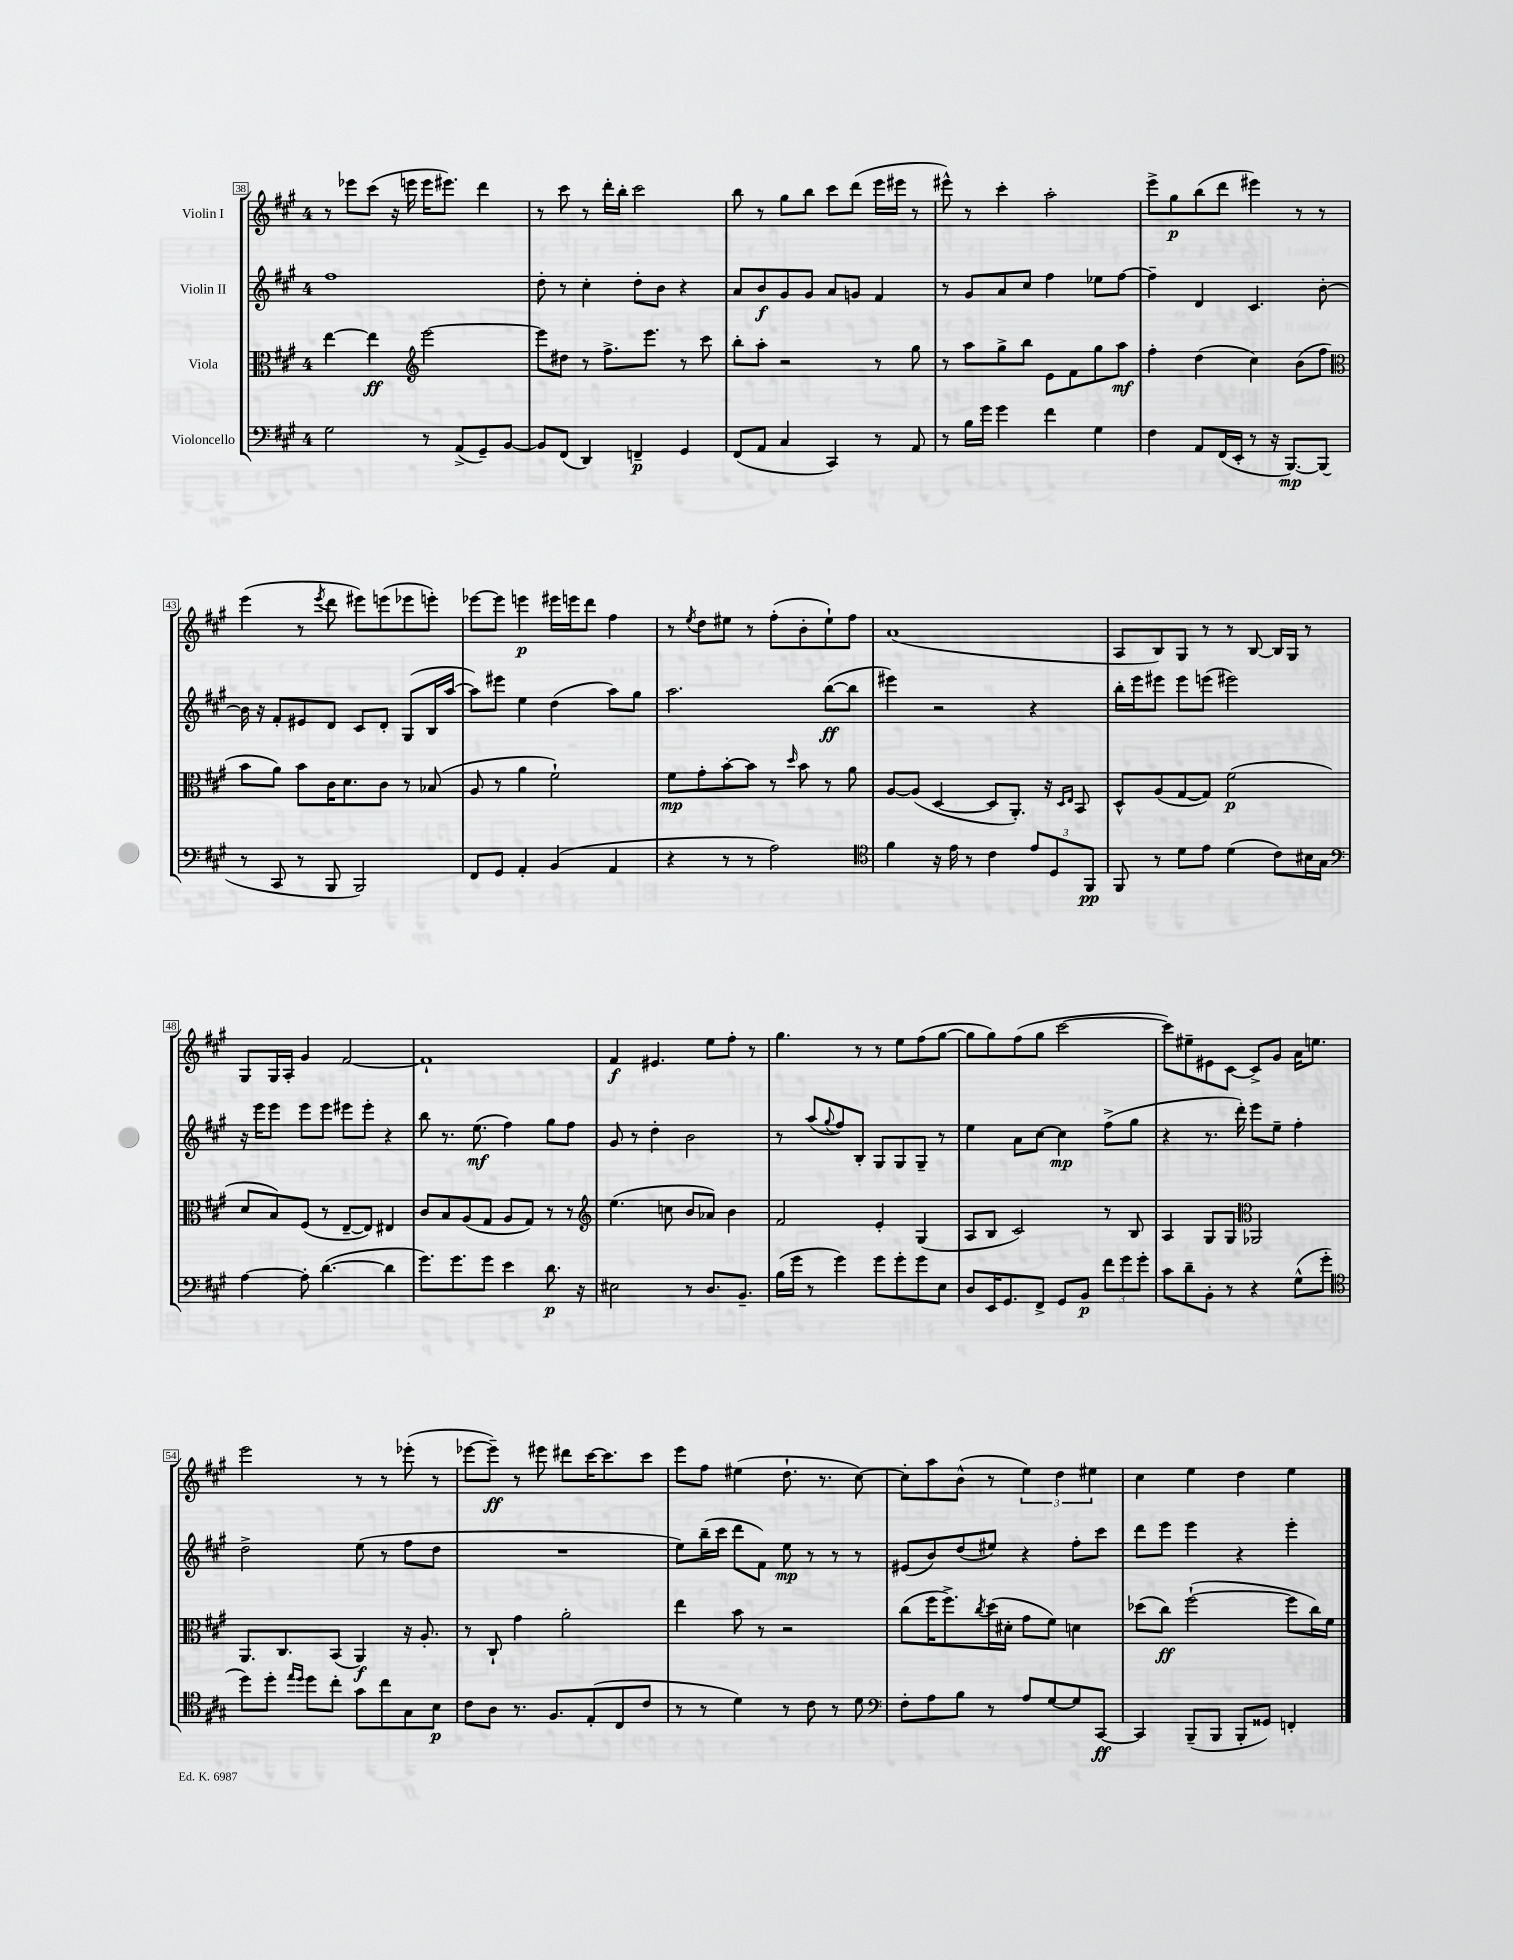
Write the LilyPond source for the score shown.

<<
\new StaffGroup <<
\new Staff = "s0" \with { instrumentName = "Violin I" } {
    \clef treble \key a \major \once \override Staff.TimeSignature.style = #'single-digit \time 4/4
    r8 ees'''8 cis'''8( r16 e'''16 e'''16 eis'''8.) d'''4 |
    r8 cis'''8 r8 d'''16-. b''16-. cis'''2 |
    b''8 r8 gis''8 b''8 cis'''8 d'''8( e'''16 eis'''16 r8 |
    eis'''8-^) r8 cis'''4-. a''2-. |
    e'''8-> gis''8\p b''8( d'''8 eis'''4) r8 r8 |
    e'''4( r8 \acciaccatura { e'''8 } d'''8 eis'''8) e'''8( ees'''8 e'''8-.) |
    ees'''8~ ees'''8 e'''4\p eis'''16 e'''16 d'''8 fis''4 |
    r8 \acciaccatura { e''8 } d''8 eis''8 r8 fis''8-.( b'8-. eis''8-!) fis''8 |
    a'1( |
    a8 b8) gis8 r8 r8 b8~ b16 gis16 r8 |
    gis8 gis16 a16-. gis'4 fis'2~ |
    fis'1-! |
    fis'4\f eis'4. e''8 fis''8-. r8 |
    gis''4. r8 r8 e''8 fis''8( gis''8~ |
    gis''8 gis''8) fis''8( gis''8 cis'''2~ |
    cis'''8) eis''8-- eis'8 cis'8~ cis'8-> gis'8 a'16 e''8. |
    e'''2 r8 r8 ees'''8-.( r8 |
    ees'''8~ ees'''8--\ff) r8 eis'''8 dis'''8 cis'''16~ cis'''8. cis'''8 |
    e'''8 fis''8 eis''4( d''8.-! r8. cis''8~) |
    cis''8-. a''8 b'8-^( r8 \tuplet 3/2 { e''4) d''4 eis''4 } |
    cis''4 e''4 d''4 e''4 \bar "|." |
}
\new Staff = "s1" \with { instrumentName = "Violin II" } {
    \clef treble \key a \major \once \override Staff.TimeSignature.style = #'single-digit \time 4/4
    fis''1 |
    d''8-. r8 cis''4-. d''8-. b'8 r4 |
    a'8 b'8\f gis'8 gis'8 a'8 g'8 fis'4 |
    r8 gis'8 a'8 cis''8 fis''4 ees''8 fis''8~ |
    fis''4-- d'4 cis'4. b'8~-. |
    b'16 r16 fis'8-. eis'8 d'8 cis'8 d'8-. gis8( b16 a''16~ |
    a''8) eis'''8 e''4 d''4( a''8) gis''8 |
    a''2. b''8~\ff( b''8 |
    eis'''4) r2 r4 |
    b''16-. e'''16 eis'''8 eis'''8 e'''8( eis'''2) |
    r16 e'''16 e'''8 e'''8 e'''8 eis'''8 eis'''8-. r4 |
    b''8 r8. e''8.\mf( fis''4) gis''8 fis''8 |
    gis'8 r8 d''4-. b'2 |
    r8 a''8( \appoggiatura { gis''8 } fis''8) b8-. gis8 gis8 gis8-- r8 |
    e''4 a'8 cis''8~ cis''4\mp fis''8->( gis''8 |
    r4 r8. d'''16-.) e'''8 e''8-- fis''4-. |
    d''2-> e''8( r8 fis''8 d''8 |
    R1 |
    e''8) b''16--( cis'''16 d'''8 fis'8) e''8\mp r8 r8 r8 |
    eis'8( b'8) d''8( eis''8) r4 fis''8-. cis'''8 |
    d'''8 e'''8 e'''4 r4 e'''4-. \bar "|." |
}
\new Staff = "s2" \with { instrumentName = "Viola" } {
    \clef alto \key a \major \once \override Staff.TimeSignature.style = #'single-digit \time 4/4
    e''4~ e''4\ff \clef treble e'''2~ |
    e'''8 dis''8 r8 fis''8.-> e'''8. r8 cis'''8 |
    b''8-. a''8-. r2 r8 gis''8 |
    r8 a''8 gis''8-> b''8 e'8 fis'8 gis''8 a''8\mf |
    fis''4-. d''4( cis''4) b'8( fis''8 |
    \clef alto b'8 a'8) b'8 cis'16 d'8. cis'8 r8 bes8( |
    a8 r8 a'4 fis'2-!) |
    fis'8\mp gis'8-. b'8~-. b'8 r8 \grace { d''16 } b'8 r8 a'8 |
    a8~ a8( d4~ d8 a,8.-.) r16 \grace { d16 e16 } b,8 |
    d8-^ a8( gis8~ gis8) fis'2\p( |
    d'8 b8) fis8( r8 e8~-- e8) eis4 |
    cis'8 b8 a8( gis8 a8 gis8) r8 r8 |
    \clef treble e''4.( c''8 b'8 aes'8) b'4 |
    fis'2 e'4-. gis4( |
    a8 b8 cis'2) r8 b8 |
    a4 gis8 gis8 \clef alto aes,2 |
    a,8. cis8. b,8( a,4\f) r16 a8.-. |
    r8 cis8-! gis'4 a'2-. |
    e''4 b'8 r8 r2 |
    cis''8( fis''16 fis''8.->) \acciaccatura { cis''8 } d''16( dis'16-. gis'8 fis'8) d'4 |
    des''8( cis''8\ff) fis''2~-!( fis''8 cis''16) fis'16 \bar "|." |
}
\new Staff = "s3" \with { instrumentName = "Violoncello" } {
    \clef bass \key a \major \once \override Staff.TimeSignature.style = #'single-digit \time 4/4
    gis2 r8 a,8->( gis,8--) b,8~ |
    b,8 fis,8( d,4) f,4--\p gis,4 |
    fis,8( a,8 cis4 cis,4) r8 a,8 |
    r8 b16 gis'16 gis'4 fis'4 gis4 |
    fis4 a,8 fis,16( e,16-. r8 r16 b,,8.~\mp) b,,8( |
    r8 cis,8 r8 b,,8 b,,2) |
    fis,8 gis,8 a,4-. b,4( a,4 |
    r4 r8 r8 a2) |
    \clef tenor fis'4 r16 e'16 r8 cis'4 \tuplet 3/2 { e'8 d8 fis,8\pp } |
    fis,8 r8 d'8 e'8 d'4( cis'8) bis16 gis16 |
    \clef bass a4~ a8-. d'4.~( d'4 |
    gis'8.) gis'8. gis'8 e'4 d'8.\p r16 |
    eis2 r8 d8. b,8.-- |
    b16( gis'16 r8 gis'4) gis'8 gis'8-. gis'8 e8 |
    d8 e,16 gis,8. fis,8-> gis,8 b,8\p \tuplet 3/2 { fis'8 gis'8 gis'8-. } |
    cis'8 d'8-- b,8-. r8 r4 gis8-^( gis'8-. |
    \clef tenor d''8) d''8-. \grace { e''16 d''16 } d''8 cis''8-. gis'8 cis''8 gis8 b8\p |
    cis'8 a8 r8. fis8. e8-.( cis8 cis'8 |
    r8 r8 d'4) r8 cis'8 r8 d'8 |
    \clef bass fis8-. a8 b8 r8 a8 gis8~ gis8 cis,8~\ff |
    cis,4 b,,8--( b,,8 b,,8-. gisis,8) f,4-. \bar "|." |
}
>>
>>
\layout { \context { \Score currentBarNumber = #38 \override BarNumber.stencil = #(make-stencil-boxer 0.1 0.3 ly:text-interface::print) } }
